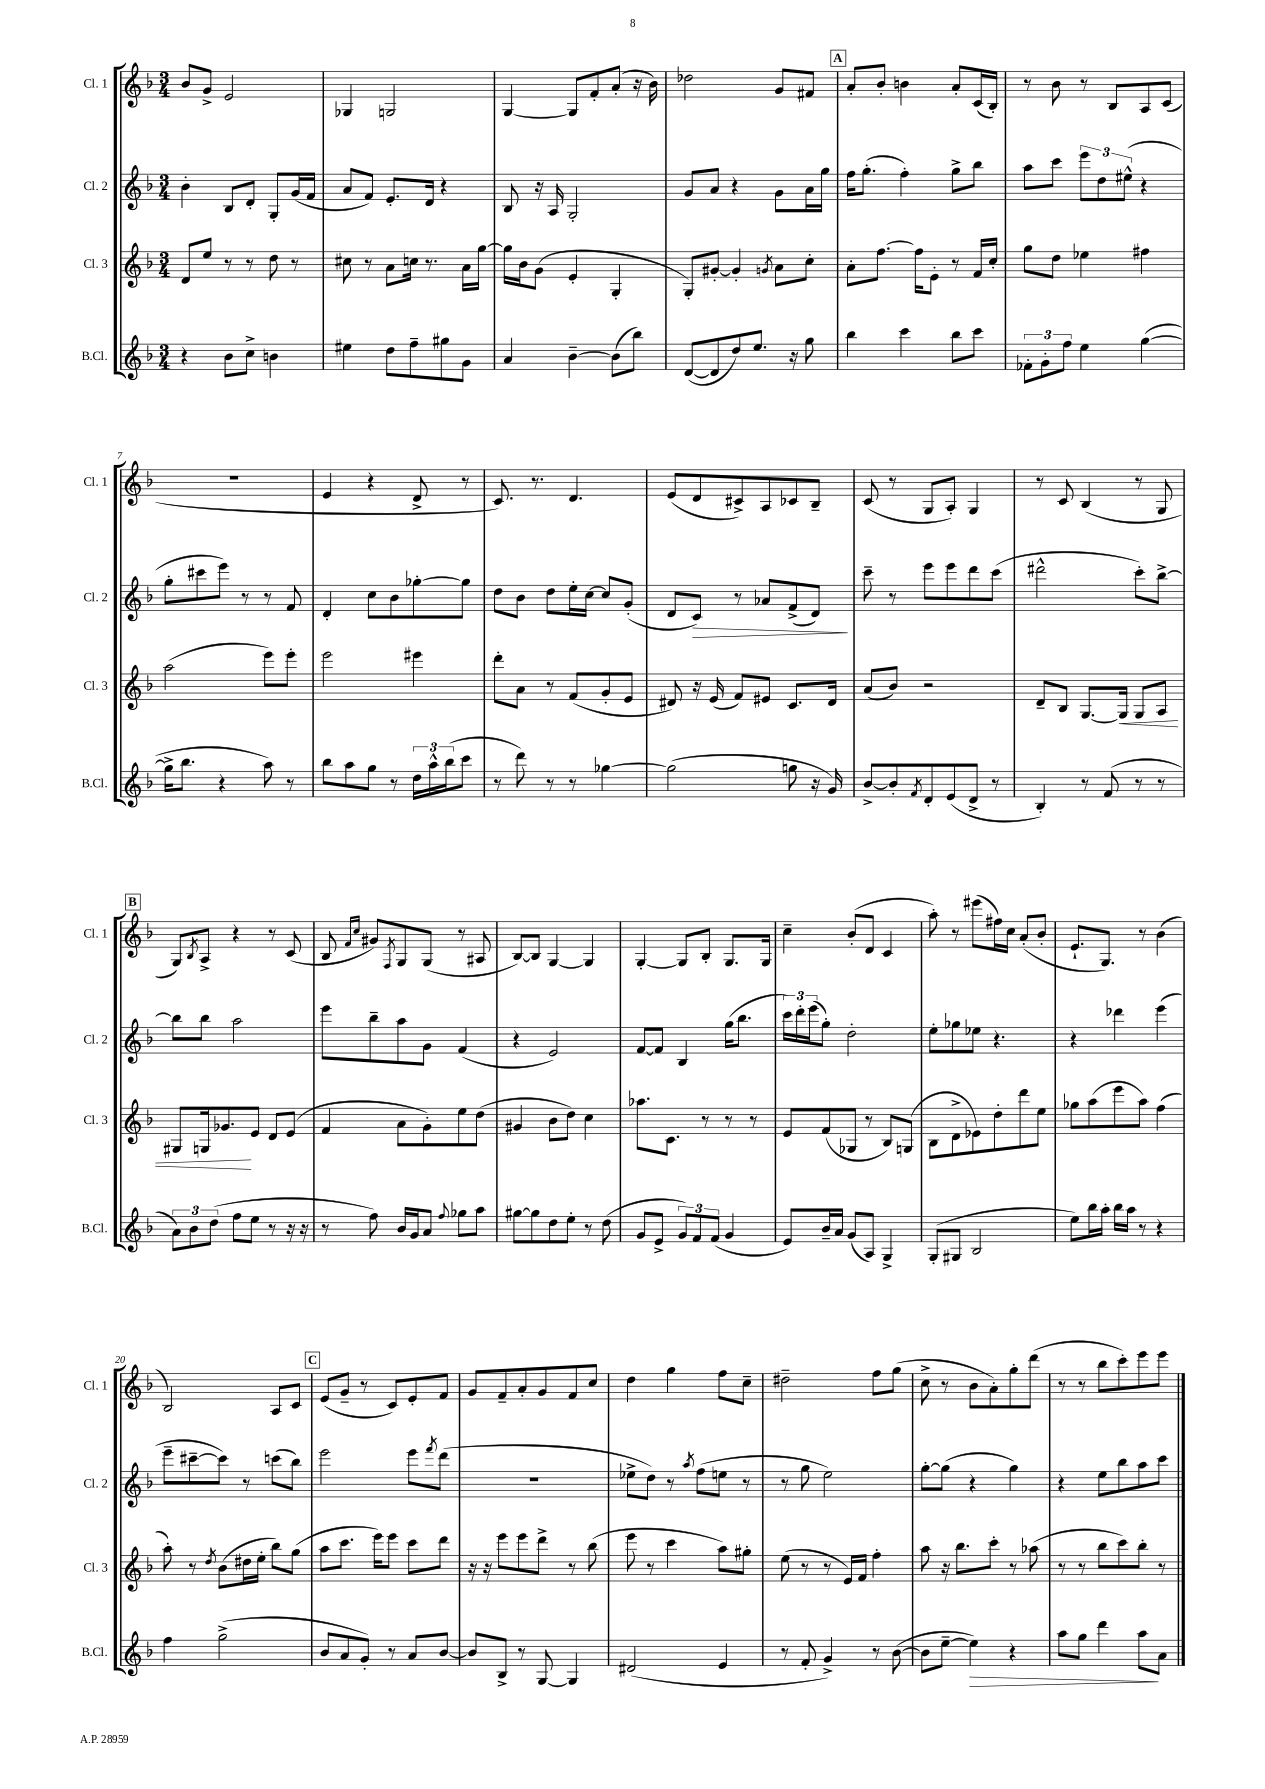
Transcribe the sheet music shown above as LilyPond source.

<<
\new StaffGroup <<
\new Staff = "s0" \with { instrumentName = "Cl. 1" shortInstrumentName = "Cl. 1" } {
    \clef treble \key f \major \numericTimeSignature \time 3/4
    bes'8 g'8-> e'2 |
    ges4 g2 |
    g4~ g8 f'8-. a'8-.( r16 bes'16) |
    des''2 g'8 fis'8 |
    \mark \markup { \box "A" } a'8-. bes'8-. b'4 a'8-. c'16( bes16-.) |
    r8 bes'8 r8 bes8 a8 c'8( |
    R2. |
    e'4 r4 d'8-> r8 |
    c'8.) r8. d'4. |
    e'8( d'8 cis'8->) a8 ces'8 bes8-- |
    c'8( r8 g8 a8-.) g4 |
    r8 c'8 bes4( r8 g8 |
    \mark \markup { \box "B" } g8) \acciaccatura { bes8 } a8-> r4 r8 c'8( |
    bes8 \grace { f'16 c''16 } gis'8) \acciaccatura { f8 } g8 g8( r8 ais8 |
    bes8~) bes8 g4~ g4 |
    g4~-. g8 bes8-. g8. g16 |
    c''4-- bes'8-.( d'8 c'4 |
    a''8-.) r8 eis'''8( fis''16) c''16 a'8-.( bes'8-. |
    e'8.-! g8.) r8 bes'4( |
    bes2) a8 c'8 |
    \mark \markup { \box "C" } e'8( g'8-- r8 c'8) e'8-. f'8 |
    g'8 f'8-- a'8-. g'8 f'8 c''8 |
    d''4 g''4 f''8 c''8-- |
    dis''2-- f''8 g''8( |
    c''8-> r8 bes'8 a'8-.) g''8-. d'''8( |
    r8 r8 bes''8 c'''8-.) e'''8 e'''8 \bar "|." |
}
\new Staff = "s1" \with { instrumentName = "Cl. 2" shortInstrumentName = "Cl. 2" } {
    \clef treble \key f \major \numericTimeSignature \time 3/4
    bes'4-. bes8 d'8-. g8-. g'16( f'16 |
    a'8 f'8) e'8.-. d'16 r4 |
    bes8 r16 a16 g2-. |
    g'8 a'8 r4 g'8 a'16 g''16 |
    \mark \markup { \box "A" } f''16 g''8.-.( f''4-.) g''8-> bes''8 |
    a''8 c'''8 \tuplet 3/2 { e'''8 d''8 eis''8-^( } r4 |
    g''8-. cis'''8 e'''8) r8 r8 f'8 |
    d'4-. c''8 bes'8 ges''8~-. ges''8 |
    d''8 bes'8 d''8 e''16-. c''16~ c''8 g'8-.( |
    d'8 c'8\>) r8 aes'8 f'8->( d'8\!) |
    c'''8-- r8 e'''8 e'''8 d'''8 c'''8( |
    dis'''2-^ c'''8-.) bes''8~-> |
    \mark \markup { \box "B" } bes''8 bes''8 a''2 |
    e'''8 bes''8-- a''8 g'8 f'4( |
    r4 e'2) |
    f'8~ f'8 bes4 g''16( bes''8. |
    \tuplet 3/2 { c'''16) d'''16-. e'''16( } g''8-.) d''2-. |
    e''8-. ges''8 ees''8 r4. |
    r4 des'''4 e'''4( |
    e'''8-- cis'''8~-- cis'''8) r8 c'''8( bes''8) |
    \mark \markup { \box "C" } e'''2 e'''8 \acciaccatura { f'''8 } d'''8( |
    R2. |
    ees''8-> d''8) r8 \acciaccatura { a''8 } f''8( e''8 r8 |
    r8 g''8 e''2) |
    g''8~-. g''8( r4 g''4) |
    r4 e''8 bes''8 a''8 c'''8 \bar "|." |
}
\new Staff = "s2" \with { instrumentName = "Cl. 3" shortInstrumentName = "Cl. 3" } {
    \clef treble \key f \major \numericTimeSignature \time 3/4
    d'8 e''8 r8 r8 d''8 r8 |
    cis''8 r8 a'8 c''16 r8. a'16 g''16~ |
    g''16 bes'16 g'8( e'4-. g4-. |
    g8-.) gis'8~-. gis'4-. \acciaccatura { g'8 } a'8 c''8-. |
    \mark \markup { \box "A" } a'8-. f''8.~ f''16 e'8-. r8 f'16 c''16-. |
    g''8 d''8 ees''4 fis''4 |
    a''2( e'''8) e'''8-. |
    e'''2 eis'''4 |
    d'''8-. a'8 r8 f'8( g'8-. e'8 |
    dis'8) r16 e'16( f'8) eis'8 c'8. dis'16 |
    a'8( bes'8) r2 |
    d'8-- bes8 g8.~ g16\< g8 a8 |
    \mark \markup { \box "B" } gis8 g16 ges'8.\! e'8 d'8 e'8( |
    f'4 a'8 g'8-.) e''8 d''8( |
    gis'4 bes'8 d''8) c''4 |
    aes''8. c'8. r8 r8 r8 |
    e'8 f'8( ges8 r8 bes8) g8( |
    bes8 d'8-> ees'8) d''8-. d'''8 e''8 |
    ges''8 a''8( e'''8 a''8) f''4( |
    a''8-.) r8 \acciaccatura { d''8 } bes'8( dis''16 e''16-. bes''8) g''8( |
    \mark \markup { \box "C" } a''8 c'''8. e'''16) e'''8 c'''8 d'''8 |
    r16 r16 e'''8 e'''8 d'''8-> r8 bes''8( |
    e'''8 r8 c'''4 a''8) gis''8-. |
    e''8( r8 r8 e'16) f'16 f''4-. |
    a''8 r16 bes''8. c'''8-. r8 aes''8( |
    r8 r8 bes''8 c'''8) bes''8-. r8 \bar "|." |
}
\new Staff = "s3" \with { instrumentName = "B.Cl." shortInstrumentName = "B.Cl." } {
    \clef treble \key f \major \numericTimeSignature \time 3/4
    r4 bes'8 c''8-> b'4 |
    eis''4 d''8 f''8-- gis''8 g'8 |
    a'4 bes'4~-- bes'8( bes''8) |
    d'8~( d'8 d''8) e''8. r16 g''8 |
    \mark \markup { \box "A" } bes''4 c'''4 bes''8 c'''8 |
    \tuplet 3/2 { fes'8-. g'8-. f''8 } e''4 g''4~( |
    g''16-> bes''8. r4 a''8) r8 |
    bes''8 a''8 g''8 r8 \tuplet 3/2 { d''16 a''16-^ bes''16( } c'''8 |
    r8 d'''8) r8 r8 ges''4~ |
    ges''2( g''8 r16 g'16) |
    bes'8~-> bes'8-. \acciaccatura { f'8 } d'8-. e'8( d'8-> r8 |
    bes4-.) r8 f'8( r8 r8 |
    \mark \markup { \box "B" } \tuplet 3/2 { a'8) bes'8 d''8( } f''8 e''8 r8 r16 r16 |
    r8 f''8) bes'16 g'16 a'8 \appoggiatura { f''8 } ges''8 a''8 |
    gis''8~ gis''8 d''8 e''8-. r8 d''8( |
    g'8 e'8-> \tuplet 3/2 { g'8) f'8 f'8( } g'4 |
    e'8) bes'16-- a'16 g'8( a8) g4-> |
    g8-.( gis8 bes2 |
    e''8) bes''16 a''16-. bes''16 a''16 r8 r4 |
    f''4 g''2->( |
    \mark \markup { \box "C" } bes'8 a'8 g'8-.) r8 a'8 bes'8~ |
    bes'8 bes8-> r8 g8~ g4 |
    dis'2( e'4 |
    r8 f'8-. g'4->) r8 bes'8~( |
    bes'8 e''8~-- e''4\>) r4 |
    a''8 g''8 d'''4 a''8\! a'8 \bar "|." |
}
>>
>>
